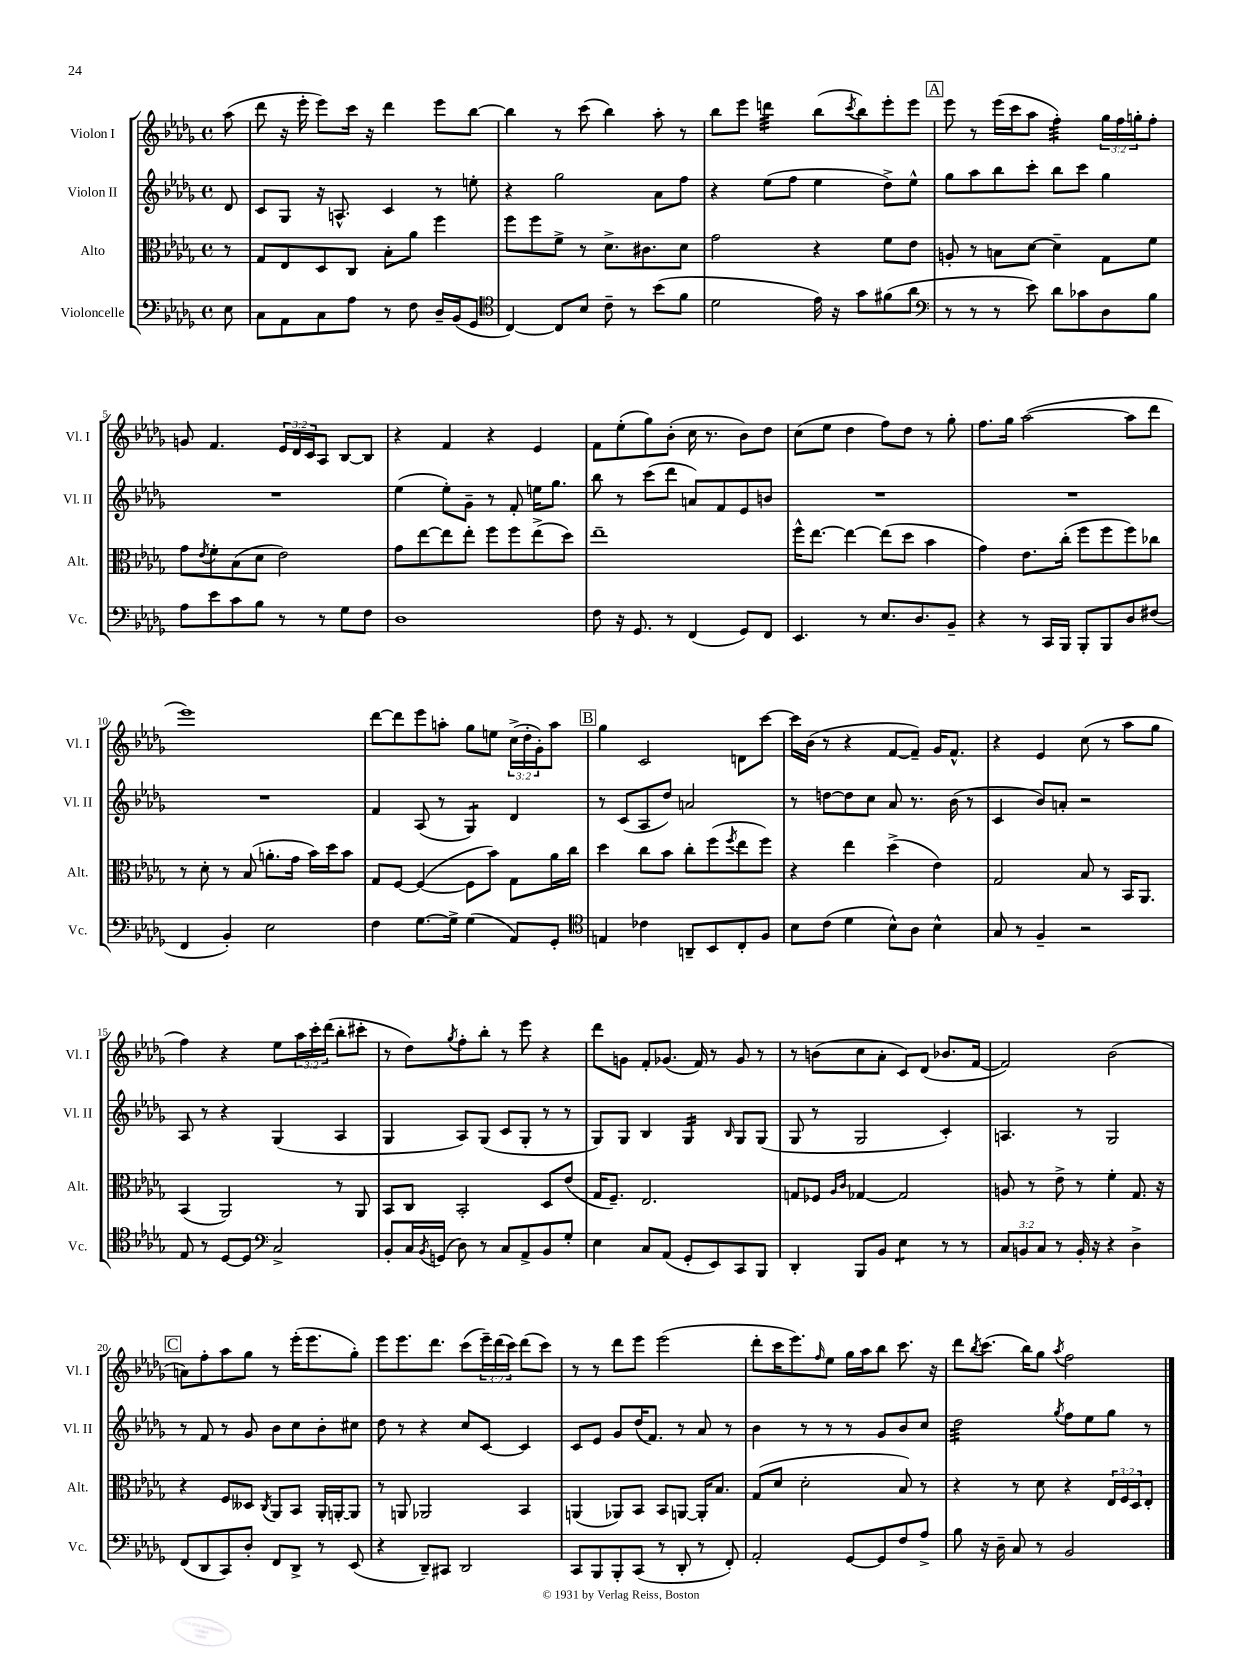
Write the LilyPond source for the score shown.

<<
\new StaffGroup <<
\new Staff = "s0" \with { instrumentName = "Violon I" shortInstrumentName = "Vl. I" } {
    \clef treble \key des \major \defaultTimeSignature \time 4/4 \override Staff.TupletNumber.text = #tuplet-number::calc-fraction-text \partial 8
    aes''8( |
    des'''8 r16 ees'''16-. ees'''8) c'''16 r16 des'''4 ees'''8 bes''8~ |
    bes''4 r8 c'''8( bes''4) aes''8-. r8 |
    bes''8 ees'''8 d'''4:32 bes''8( \acciaccatura { c'''8 } bes''8) ees'''8-. ees'''8 |
    \mark \markup { \box "A" } ees'''8 r8 ees'''16( c'''16 aes''8 f''4:32-.) \tuplet 3/2 { ges''16 f''16 g''16-. } f''8-. |
    g'8 f'4. \tuplet 3/2 { ees'16 des'16 c'16 } aes8 bes8~ bes8 |
    r4 f'4 r4 ees'4 |
    f'8 ees''8-.( ges''8) bes'8-.( c''16 r8. bes'8) des''8 |
    c''8( ees''8 des''4 f''8) des''8 r8 ges''8-. |
    f''8. ges''16 aes''2~( aes''8 des'''8 |
    ees'''1) |
    des'''8~ des'''8 ees'''8 a''8-. ges''8 e''8 \tuplet 3/2 { c''16->( des''16-. ges'16-.) } a''8 |
    \mark \markup { \box "B" } ges''4 c'2 d'8 c'''8~ |
    c'''16 bes'16( r8 r4 f'8~ f'8--) ges'16 f'8.-^ |
    r4 ees'4 c''8( r8 aes''8 ges''8 |
    f''4) r4 ees''8 \tuplet 3/2 { aes''16 c'''16-. des'''16( } bes''8-. cis'''8-. |
    r8 des''8) \acciaccatura { ges''8 } f''8-. bes''8-. r8 ees'''8 r4 |
    des'''8 g'8 f'8-. ges'8.( f'16) r8 ges'8 r8 |
    r8 b'8( c''8 aes'8-. c'8) des'8( bes'8. f'16~ |
    f'2) bes'2( |
    \mark \markup { \box "C" } a'8) f''8-. aes''8 ges''8 r8 ees'''16-.( ees'''8. ges''8-.) |
    ees'''8 ees'''8. des'''8. c'''8( \tuplet 3/2 { ees'''16--) des'''16( c'''16) } des'''8( c'''8) |
    r8 r8 des'''8 ees'''8 ees'''2( |
    des'''8-. c'''16 ees'''8.) \grace { f''16 } ees''8 ges''16 aes''16 bes''8 c'''8. r16 |
    des'''8 \acciaccatura { bes''8 } c'''8.( bes''16) ges''8 \acciaccatura { aes''8 } f''2 \bar "|." |
}
\new Staff = "s1" \with { instrumentName = "Violon II" shortInstrumentName = "Vl. II" } {
    \clef treble \key des \major \defaultTimeSignature \time 4/4 \partial 8
    des'8 |
    c'8 ges8 r16 a8.-^ c'4 r8 e''8-. |
    r4 ges''2 aes'8 f''8 |
    r4 ees''8( f''8 ees''4 des''8->) ees''8-^ |
    \mark \markup { \box "A" } ges''8 aes''8 bes''8 c'''8-. bes''8 c'''8 ges''4 |
    R1 |
    ees''4( ees''8-.) ges'8-- r8 f'8-. e''16 ges''8. |
    bes''8 r8 c'''8( des'''8 a'8) f'8 ees'8 b'8 |
    R1 |
    R1 |
    R1 |
    f'4 aes8( r8 ges4:8) des'4 |
    \mark \markup { \box "B" } r8 c'8( aes8 des''8) a'2 |
    r8 d''8~ d''8 c''8 aes'8 r8. bes'16( r8 |
    c'4 bes'8) a'8-. r2 |
    aes8 r8 r4 ges4( aes4 |
    ges4 aes8) ges8( c'8 ges8-. r8 r8 |
    ges8) ges8 bes4 ges4:16 \grace { bes16 } ges8 ges8( |
    ges8 r8 ges2 c'4-.) |
    a4. r8 ges2 |
    \mark \markup { \box "C" } r8 f'8 r8 ges'8 bes'8 c''8 bes'8-. cis''8 |
    des''8 r8 r4 c''8 c'8~ c'4 |
    c'8 ees'8 ges'8 des''16( f'8.) r8 aes'8 r8 |
    bes'4 r8 r8 r8 ges'8 bes'8 c''8 |
    des''2:32 \acciaccatura { ges''8 } f''8 ees''8 ges''8 r8 \bar "|." |
}
\new Staff = "s2" \with { instrumentName = "Alto" shortInstrumentName = "Alt." } {
    \clef alto \key des \major \defaultTimeSignature \time 4/4 \override Staff.TupletNumber.text = #tuplet-number::calc-fraction-text \partial 8
    r8 |
    ges8 ees8 des8 c8 bes8-. aes'8 f''4 |
    f''8 f''8 f'8-> r8 des'8.-> cis'8. des'8 |
    ges'2 r4 f'8 ees'8 |
    \mark \markup { \box "A" } a8-. r8 b8 des'8~ des'4-- ges8 f'8 |
    ges'8 \acciaccatura { ees'8 } f'8-. bes8( des'8 ees'2) |
    ges'8 ees''8~ ees''8 ees''8-. f''8 f''8 ees''8->( des''8) |
    ees''1-- |
    f''16-^ ees''8.~ ees''4~ ees''8( des''8 bes'4 |
    ges'4) ees'8. c''16-.( f''8 f''8 f''8) ces''8 |
    r8 des'8-. r8 bes8( a'8.-. ges'16 bes'16) des''16 bes'8 |
    ges8 f8~ f4~( f8 bes'8) ges8 aes'16 c''16 |
    \mark \markup { \box "B" } des''4 c''8 bes'8 c''8-. f''8( \acciaccatura { f''8 } ees''8 f''8) |
    r4 ees''4 des''4->( ees'4) |
    ges2 bes8 r8 bes,16 aes,8. |
    bes,4( aes,2) r8 aes,8 |
    bes,8 c8 bes,2-. des8 ees'8( |
    ges16 f8.--) ees2. |
    g8 fes8 \grace { aes16 c'16 } ges4~ ges2 |
    a8 r8 ees'8-> r8 f'4-. ges8. r16 |
    \mark \markup { \box "C" } r4 f8 deses8 \acciaccatura { c8 } aes,8 bes,8 aes,16-. a,16~-. a,8 |
    r8 a,8 aes,2 bes,4 |
    a,4( aes,8) bes,8 bes,8 a,8~ a,16-. bes8. |
    ges8( des'8 des'2-. bes8) r8 |
    r4 r8 des'8 r4 \tuplet 3/2 { ees16 f16 des16 } ees8-. \bar "|." |
}
\new Staff = "s3" \with { instrumentName = "Violoncelle" shortInstrumentName = "Vc." } {
    \clef bass \key des \major \defaultTimeSignature \time 4/4 \override Staff.TupletNumber.text = #tuplet-number::calc-fraction-text \partial 8
    ees8 |
    c8 aes,8 c8 aes8 r8 f8 des16-- bes,16( ges,8 |
    \clef tenor c4~) c8 bes8 c'8-- r8 bes'8( f'8 |
    des'2 ees'16) r16 ges'8 fis'8( aes'8 |
    \mark \markup { \box "A" } \clef bass r8 r8 r8 ees'8) des'8 ces'8 des8 bes8 |
    aes8 ees'8 c'8 bes8 r8 r8 ges8 f8 |
    des1 |
    f8 r16 ges,8. r8 f,4( ges,8) f,8 |
    ees,4. r8 ees8. des8. bes,8-- |
    r4 r8 c,16 bes,,16 bes,,8-. bes,,8 des8 fis8( |
    f,4 bes,4-.) ees2 |
    f4 ges8.~ ges16-> ges4( aes,8) ges,8-. |
    \mark \markup { \box "B" } \clef tenor e4 ces'4 a,8-- bes,8 c8-. f8 |
    bes8 c'8( des'4 bes8-^) aes8 bes4-^ |
    ges8 r8 f4-- r2 |
    ees8 r8 des8~ des8 \clef bass c2-> |
    bes,8-. c16 \acciaccatura { bes,8 } g,16( des8) r8 c8 aes,8-> bes,8 ges8-. |
    ees4 c8 aes,8( ges,8-. ees,8) c,8 bes,,8 |
    des,4-. bes,,8 bes,8 ees4:8 r8 r8 |
    \tuplet 3/2 { c8 b,8 c8 } r8 b,16-. r16 r4 des4-> |
    \mark \markup { \box "C" } f,8( des,8 c,8) des8-. f,8 des,8-> r8 ees,8( |
    r4 des,8--) cis,8 des,2 |
    c,8 bes,,8 bes,,8-. c,8( r8 des,8-. r8 f,8-.) |
    aes,2-. ges,8~ ges,8 f8 aes8-> |
    bes8 r16 des16-- c8 r8 bes,2 \bar "|." |
}
>>
>>
